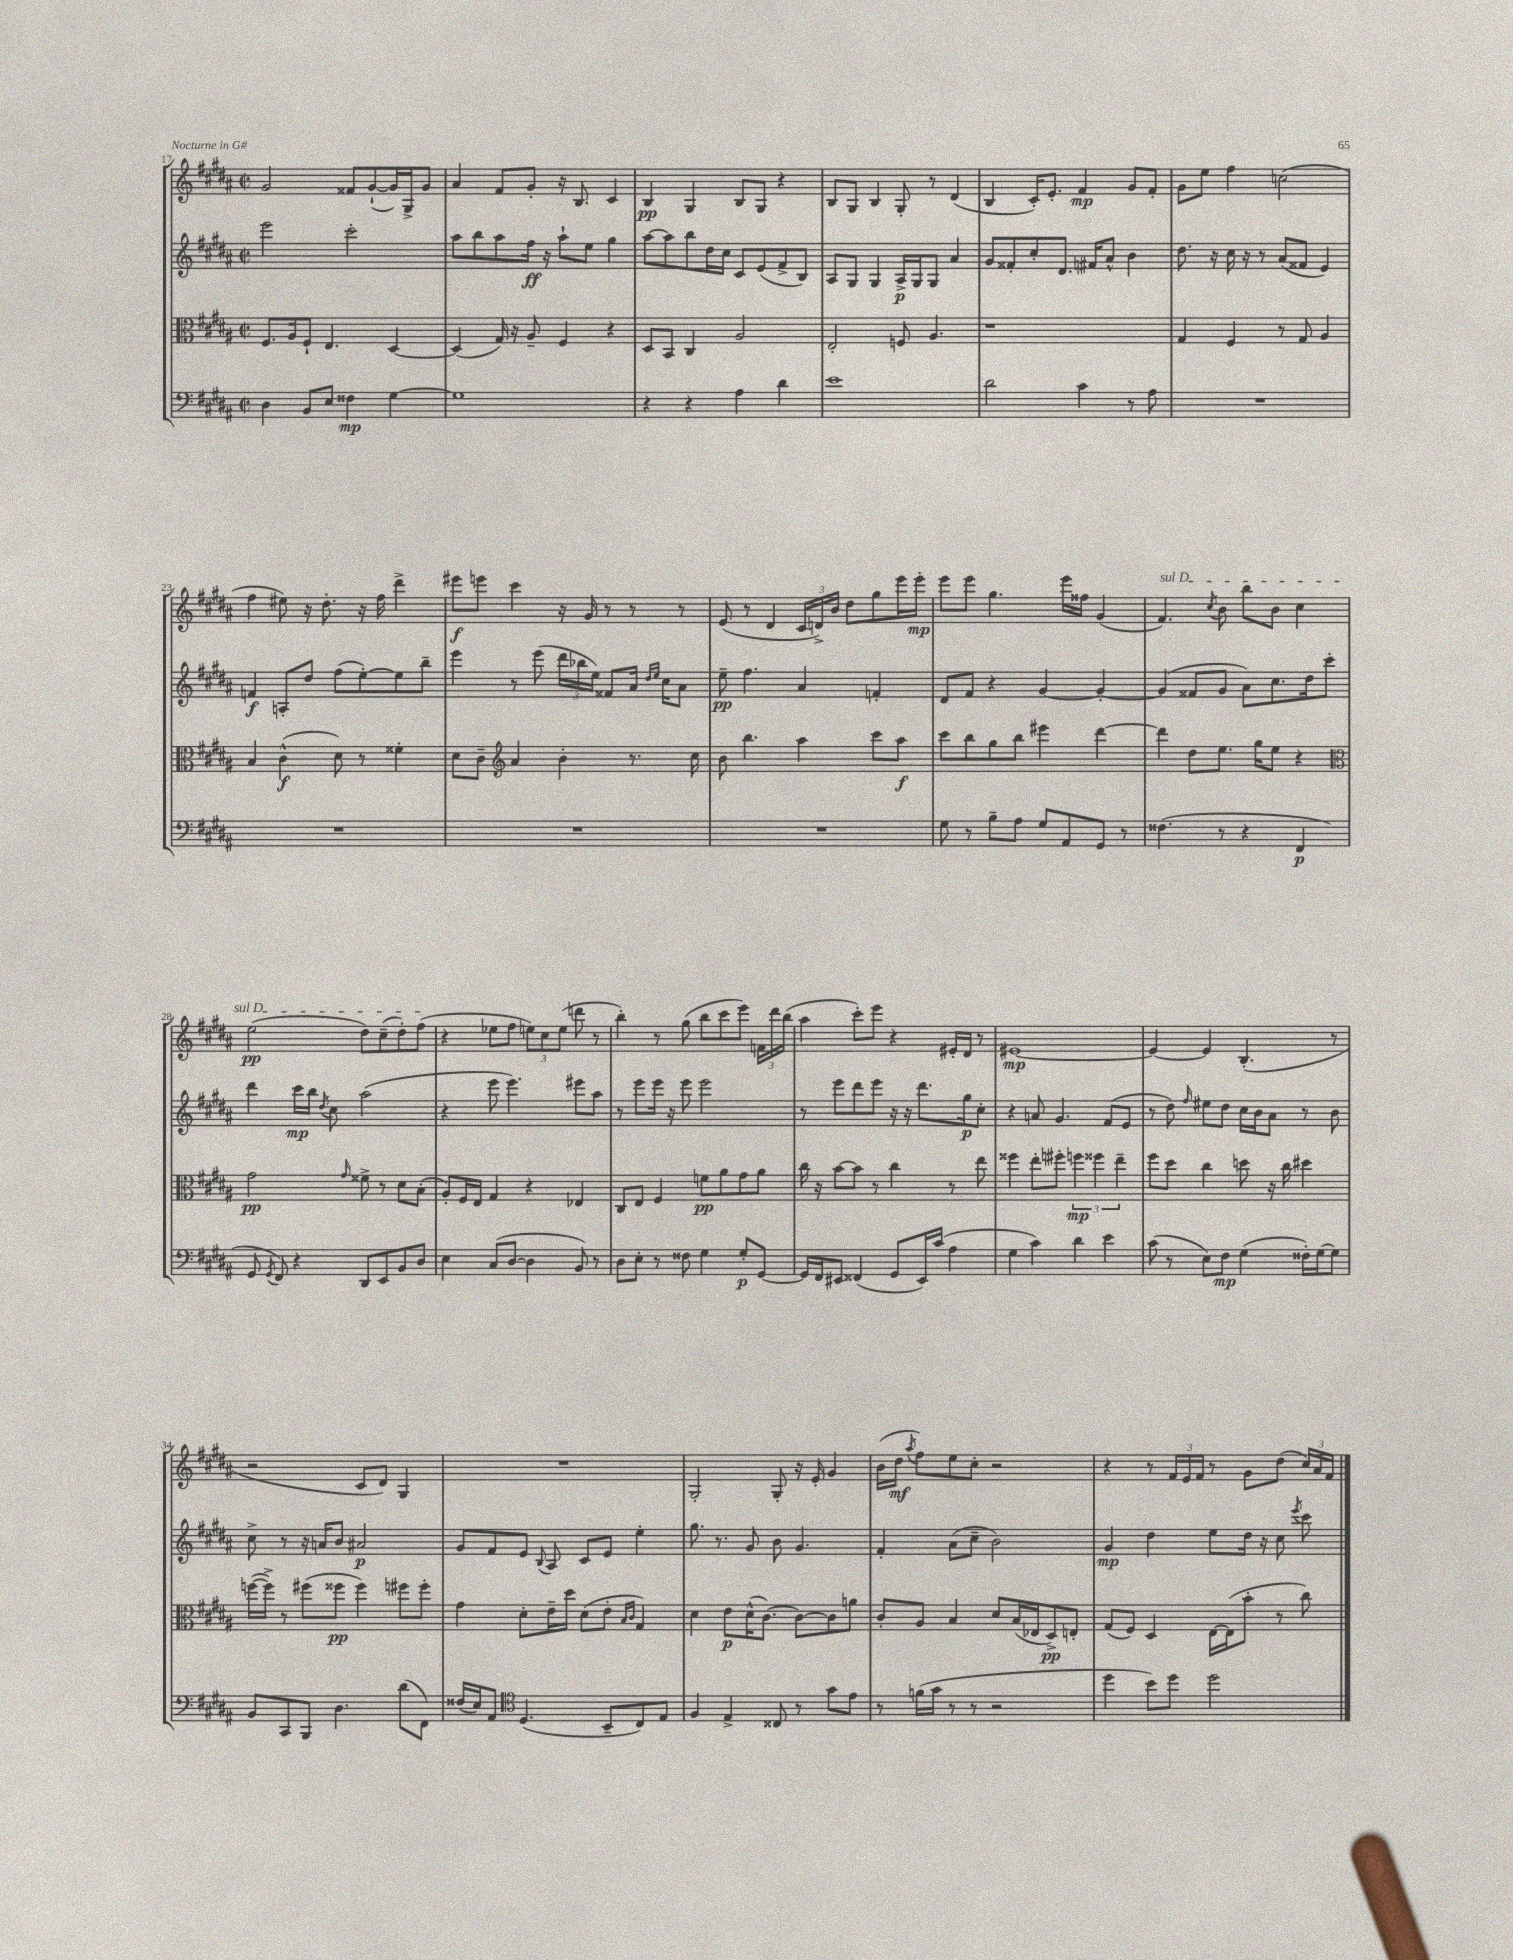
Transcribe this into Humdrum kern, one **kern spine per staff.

**kern	**kern	**kern	**kern
*staff4	*staff3	*staff2	*staff1
*clefF4	*clefC3	*clefG2	*clefG2
*k[f#c#g#d#a#]	*k[f#c#g#d#a#]	*k[f#c#g#d#a#]	*k[f#c#g#d#a#]
*M2/2	*M2/2	*M2/2	*M2/2
*met(c|)	*met(c|)	*met(c|)	*met(c|)
4D#\	8.F#/L	2eee\	2g#/
.	16A#/k	.	.
8BB/L	8F#`/J	.	.
8E/J	4.E/	.	.
4F##\	.	2ccc#'\	8f##/L
.	.	.	([8g#`/
[4G#\	[4D#/	.	16g#/]L)
.	.	.	16G#^/J
.	.	.	8g#/J
=	=	=	=
1G#]	(4D#/]	8aa#\L	4a#/
.	.	8bb\	.
.	16G#/)	8aa#\	8f#/L
.	16r	.	.
.	8A#~/	16ff#\Jk	8g#'/J
.	.	16r	.
.	4F#/	8aa#`\L	16r
.	.	.	8.B/
.	.	8ee\J	.
.	4r	4gg#\	4c#/
=	=	=	=
4r	8D#/L	[8aa#\L	4B/
.	8BB/J	8aa#\]	.
4r	4C#/	8bb\	4G#/
.	.	16dd#\L	.
.	.	16cc#\JJ	.
4A#\	2A#/	8c#/L	8B/L
.	.	(8e/	8G#/J
4d#\	.	8f#^/	4r
.	.	8B/J)	.
=	=	=	=
1e	2E'/	8A#/L	8B/L
.	.	8G#/J	8G#/J
.	.	4G#/	4B/
.	8F/	16A#^/LL	8G#'/
.	.	16G#/J	.
.	4.A#/	8G#/J	8r
.	.	4a#/	(4d#/
=	=	=	=
2d#\	1r	8g#/L	4B/
.	.	8f##'/	.
.	.	8cc#'/	16c#'/LK)
.	.	.	8.e'/J
.	.	8.d#/J	.
4c#\	.	.	4f#/
.	.	16f#/LK	.
.	.	8a#^^/J	.
8r	.	4b\	8g#/L
8A#\	.	.	8f#'/J
=	=	=	=
1r	4G#/	8.dd#\	8g#\L
.	.	.	8ee\J
.	.	16r	.
.	4F#/	16cc#\	4ff#\
.	.	16r	.
.	.	8r	.
.	8r	(8a#/L	(2cc\
.	8G#/	8f##/J	.
.	4A#/	4e/)	.
=	=	=	=
1r	4B/	4f/	4ff#\
.	(4c#^^\	8A'/L	8ee#\)
.	.	8dd#/J	16r
.	.	.	8.dd#'\
.	8d#\)	(8ff#\L	.
.	8r	[8ee'\)	16r
.	.	.	16ff#\
.	4f##'\	8ee\]	4ddd#^\
.	.	8bb~\J	.
=	=	=	=
1r	8d#\L	4eee\	8eee#\L
.	8c#~\J	.	8eee\J
*	*clefG2	*	*
.	4a#/	8r	4ccc#\
.	.	(8eee\	.
.	4b'\	24ddd#\LL	16r
.	.	24bb-\	.
.	.	.	16g#/
.	.	24ee\JJ)	.
.	.	8f##/L	8r
.	8.r	16a#/Jk	8r
.	.	16qqdd#/LL	.
.	.	16qqee/JJ	.
.	.	16cc#\LK	.
.	.	8a#\J	8r
.	16cc#\	.	.
=	=	=	=
1r	8b\	8ee~\	(8e/
.	4.bb\	4.ff#\	8r
.	.	.	4d#/
.	4aa#\	4a#/	24c#/LL
.	.	.	24d^/)
.	.	.	24b/JJ
.	.	.	8dd#\L
.	8ccc#\L	4f'/	8gg#\
.	8aa#\J	.	16eee\L
.	.	.	16eee'\JJ
=	=	=	=
8G#\	8ccc#\L	8d#/L	8eee\L
8r	8bb\	8f#/J	8eee\J
8B~\L	8gg#\	4r	4.gg#\
8A#\J	8bb\J	.	.
8G#/L	4eee#\	[4g#/	.
8AA#/	.	.	16eee\LL
.	.	.	16ff##\JJ
8GG#/J	[4ddd#\	4g#'/_	(4g#/
8r	.	.	.
=	=	=	=
(4.F##\	4ddd#\]	(4g#/]	4.f#/)
.	8dd#\L	8f##/L	.
.	.	.	8qcc#/
8r	8.ee\J	8g#/J	8b\
4r	.	8a#\L)	8bb\L
.	16gg#\LK	.	.
.	8ee\J	8.cc#\	8b\J
4FF#/	4r	.	4cc#\
.	.	16dd#\k	.
.	.	8ccc#'\J	.
=	=	=	=
*	*clefC3	*	*
8GG#/	2g#\	4ddd#\	(2ee\
8qGG#/	.	.	.
8FF#/)	.	.	.
4r	.	16ccc#\LL	.
.	.	16bb\JJ	.
.	.	8qdd#/	.
.	.	8cc#\	.
.	16qqg#/	.	.
8DD#/L	8f##^\	(2aa#\	8dd#\L)
8EE/	8r	.	(8cc#~\
8BB/	8d#\L	.	8dd#'\)
8D#/J	(8B'\J	.	(8ff#\J
=	=	=	=
4E\	8A#'/L)	4r	4r
.	16F#/L	.	.
.	16E/JJ	.	.
(8C#/L	4G#/	8eee\	8ee-\L
[8D#/J	.	4.eee\)	8ff#\J
4D#\]	4r	.	12ee\L)
.	.	.	12cc#\
.	.	.	(12ee\J
8BB/)	4E-/	8eee#\L	8ddd\
8r	.	8aa#\J	8r
=	=	=	=
8D#\L	8C#/L	8r	4bb'\)
8E'\J	8E/J	8eee\L	.
8r	4F#/	16eee\Jk	8r
.	.	16r	.
8F##\	.	8eee\	(8gg#\
4G#\	8f\L	2eee\	8bb\L
.	8a#\	.	8ccc#\
8G#'/L	8g#\	.	8eee\J)
[8GG#/J	8a#\J	.	24f\LL
.	.	.	24ddd#\
.	.	.	(24bb\JJ
=	=	=	=
16GG#/]LL	16cc#\	8r	4aa#\
16FF#/J	16r	.	.
8EE#/J	[8b\L	8eee\L	.
(4FF##/	8b\]J	8ddd#\	8ccc#'\L)
.	8r	8eee\J	8eee\J
8GG#/L	4cc#\	16r	4r
.	.	16r	.
16EE#/L)	.	8.ddd#\L	.
(16c#/JJ	.	.	.
4A#\	8r	.	16e#'/LL
.	.	16gg#\k	16d#/JJ
.	8ee\	8cc#'\J	8r
=	=	=	=
4G#\	4ff##\	4r	[1e#
4c#\)	8ee'\L	8a/	.
.	8ff#'\J	4.g#/	.
4d#\	6ff\	.	.
.	6ff##\	.	.
4e\	.	(8f#/L	.
.	6ee~\	.	.
.	.	8e/J	.
=	=	=	=
(8c#\	8ff#\L	8r	4e#/_
8r	8dd#\J	8dd#\)	.
.	.	16qqff#/	.
8E\L)	4cc#\	8ee#\L	4e#/]
8F#\J	.	8dd#\J	.
(4G#\	8dd\	16cc#\LL	(4.B'/
.	.	16b\J	.
.	16r	8a#\J	.
.	16cc#\	.	.
16F##'\LL)	4dd#\	8r	.
[16G#\J	.	.	.
8G#\]J	.	8b\	8r
=	=	=	=
8BB/L	([16ff\LL	8cc#^\	2r
.	16ff^\]JJ)	.	.
8CC#/	8r	8r	.
8BBB/J	(8ff#\L	16r	.
.	.	16a/LK	.
4.D#\	8ff##\J	8b/J	.
.	4ff##\)	2a#/	8c#/L
.	.	.	8d#/J)
(8d#\L	8ff#\L	.	4G#/
8FF#\J)	8ff#'\J	.	.
=	=	=	=
(16F##/LL	4g#\	8g#/L	1r
16E/J)	.	.	.
8AA#/J	.	8f#/	.
*clefC4	*	*	*
(4.D#/	8d#'\L	8e/J	.
.	.	8qqB/	.
.	16e~\L	8A#/	.
.	16dd#\JJ	.	.
.	(8d#\L	8c#/L	.
8BB~/L	8e'\J	8e/J	.
.	16qqB/LL	.	.
.	16qqc#/JJ	.	.
8C#/)	4G#/)	4ee'\	.
8E/J	.	.	.
=	=	=	=
4F#/	4d#\	8.gg#\	2G#'/
.	.	8.r	.
4E^/	8e\L	.	.
.	(16d#^^\K	8g#/	.
.	[8.c#\J)	.	.
8C##/	.	8b\	8G#'/
8r	8c#\_L	4.g#/	16r
.	.	.	16e'/
8g#\L	8c#\]	.	4g#/
8e\J	8a\J	.	.
=	=	=	=
8r	8c#'/L	4f#'/	(16b\LL
.	.	.	16dd#\JJ
.	.	.	8qaa#/
(16f\LL	8A#/J	.	8ff#\L)
16g#\JJ	.	.	.
8r	4B/	(8a#\L	8ee\
8r	.	8cc#~\J	8cc#'\J
2r	8d#/L	2b\)	2r
.	(16B/L	.	.
.	16E-/J	.	.
.	8D#^/)	.	.
.	8E'/J	.	.
=	=	=	=
4dd#\	(8G#/L	4g#/	4r
.	8F#/J)	.	.
8b\L)	4D#/	4dd#\	8r
8dd#\J	.	.	24f#/LL
.	.	.	24e/
.	.	.	24f#/JJ
2dd#\	[16E\LL	8ee\L	8r
.	(16E\]J	.	.
.	8b'\J	16dd#\Jk	8g#\L
.	.	16r	.
.	8r	8cc#\	(8dd#\J
.	.	8qeee/	.
.	8cc#\)	8ccc#\	24cc#/LL)
.	.	.	24a#/
.	.	.	24f#/JJ
==	==	==	==
*-	*-	*-	*-
